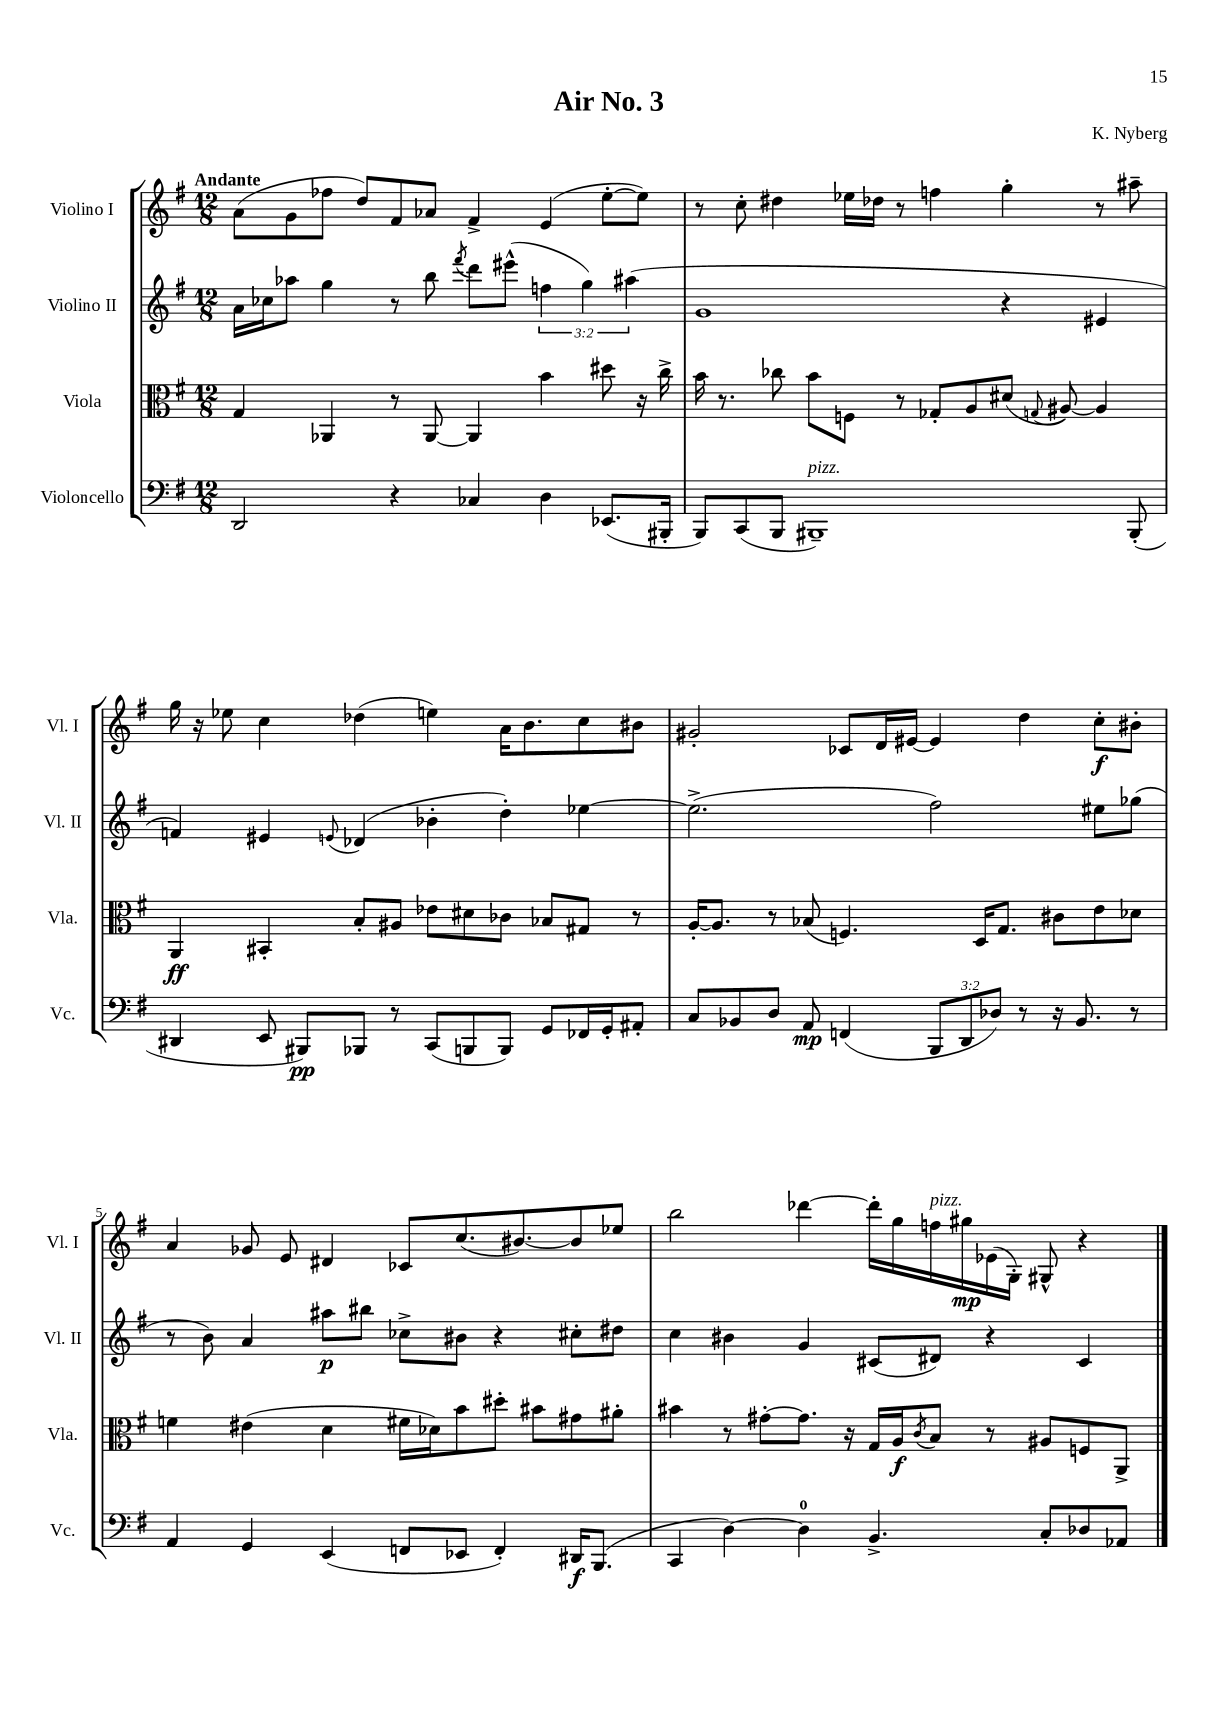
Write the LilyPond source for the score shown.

\header { title = "Air No. 3" composer = "K. Nyberg" }
<<
\new StaffGroup <<
\new Staff = "s0" \with { instrumentName = "Violino I" shortInstrumentName = "Vl. I" } {
    \clef treble \key g \major \numericTimeSignature \time 12/8 \tempo "Andante"
    a'8( g'8 fes''8 d''8) fis'8 aes'8 fis'4-> e'4( e''8~-. e''8) |
    r8 c''8-. dis''4 ees''16 des''16 r8 f''4 g''4-. r8 ais''8-- |
    g''16 r16 ees''8 c''4 des''4( e''4) a'16 b'8. c''8 bis'8 |
    gis'2-. ces'8 d'16 eis'16~ eis'4 d''4 c''8-.\f bis'8-. |
    a'4 ges'8 e'8 dis'4 ces'8 c''8.( bis'8.~) bis'8 ees''8 |
    b''2 des'''4~ des'''16-. g''16 f''16^\markup { \italic "pizz." } gis''16\mp ees'16( g16-.) gis8-^ r4 \bar "|." |
}
\new Staff = "s1" \with { instrumentName = "Violino II" shortInstrumentName = "Vl. II" } {
    \clef treble \key g \major \numericTimeSignature \time 12/8 \override Staff.TupletNumber.text = #tuplet-number::calc-fraction-text
    a'16 ces''16 aes''8 g''4 r8 b''8 \acciaccatura { fis'''8 } d'''8 eis'''8-^( \tuplet 3/2 { f''4 g''4) ais''4( } |
    g'1 r4 eis'4 |
    f'4) eis'4 \appoggiatura { e'8 } des'4( bes'4-. d''4-.) ees''4~ |
    ees''2.->( fis''2) eis''8 ges''8( |
    r8 b'8) a'4 ais''8\p bis''8 ces''8-> bis'8 r4 cis''8-. dis''8 |
    c''4 bis'4 g'4 cis'8( dis'8) r4 cis'4 \bar "|." |
}
\new Staff = "s2" \with { instrumentName = "Viola" shortInstrumentName = "Vla." } {
    \clef alto \key g \major \numericTimeSignature \time 12/8
    g4 aes,4 r8 aes,8~ aes,4 b'4 dis''8 r16 c''16-> |
    b'16 r8. ces''8 b'8 f8 r8 ges8-. a8 dis'8( \appoggiatura { g8 } ais8~) ais4 |
    a,4\ff bis,4-. b8-. ais8 ees'8 dis'8 ces'8 bes8 gis8 r8 |
    a16~-. a8. r8 bes8( f4.) d16 g8. cis'8 e'8 des'8 |
    f'4 eis'4( d'4 fis'16 des'16) b'8 dis''8-. bis'8 gis'8 ais'8-. |
    bis'4 r8 gis'8~-. gis'8. r16 g16 a16\f \acciaccatura { c'8 } b8 r8 ais8 f8 a,8-> \bar "|." |
}
\new Staff = "s3" \with { instrumentName = "Violoncello" shortInstrumentName = "Vc." } {
    \clef bass \key g \major \numericTimeSignature \time 12/8 \override Staff.TupletNumber.text = #tuplet-number::calc-fraction-text
    d,2 r4 ces4 d4 ees,8.( bis,,16-. |
    b,,8) c,8( b,,8 bis,,1--^\markup { \italic "pizz." }) bis,,8-.( |
    dis,4 e,8 bis,,8\pp) bes,,8 r8 c,8( b,,8 b,,8) g,8 fes,16 g,16-. ais,8-. |
    c8 bes,8 d8 a,8\mp f,4( \tuplet 3/2 { b,,8 d,8 des8) } r8 r16 bes,8. r8 |
    a,4 g,4 e,4( f,8 ees,8 f,4-.) dis,16\f b,,8.( |
    c,4 d4~) d4-0 b,4.-> c8-. des8 aes,8 \bar "|." |
}
>>
>>
\layout { \context { \Score \override BarNumber.break-visibility = ##(#f #t #t) barNumberVisibility = #(every-nth-bar-number-visible 5) } }
